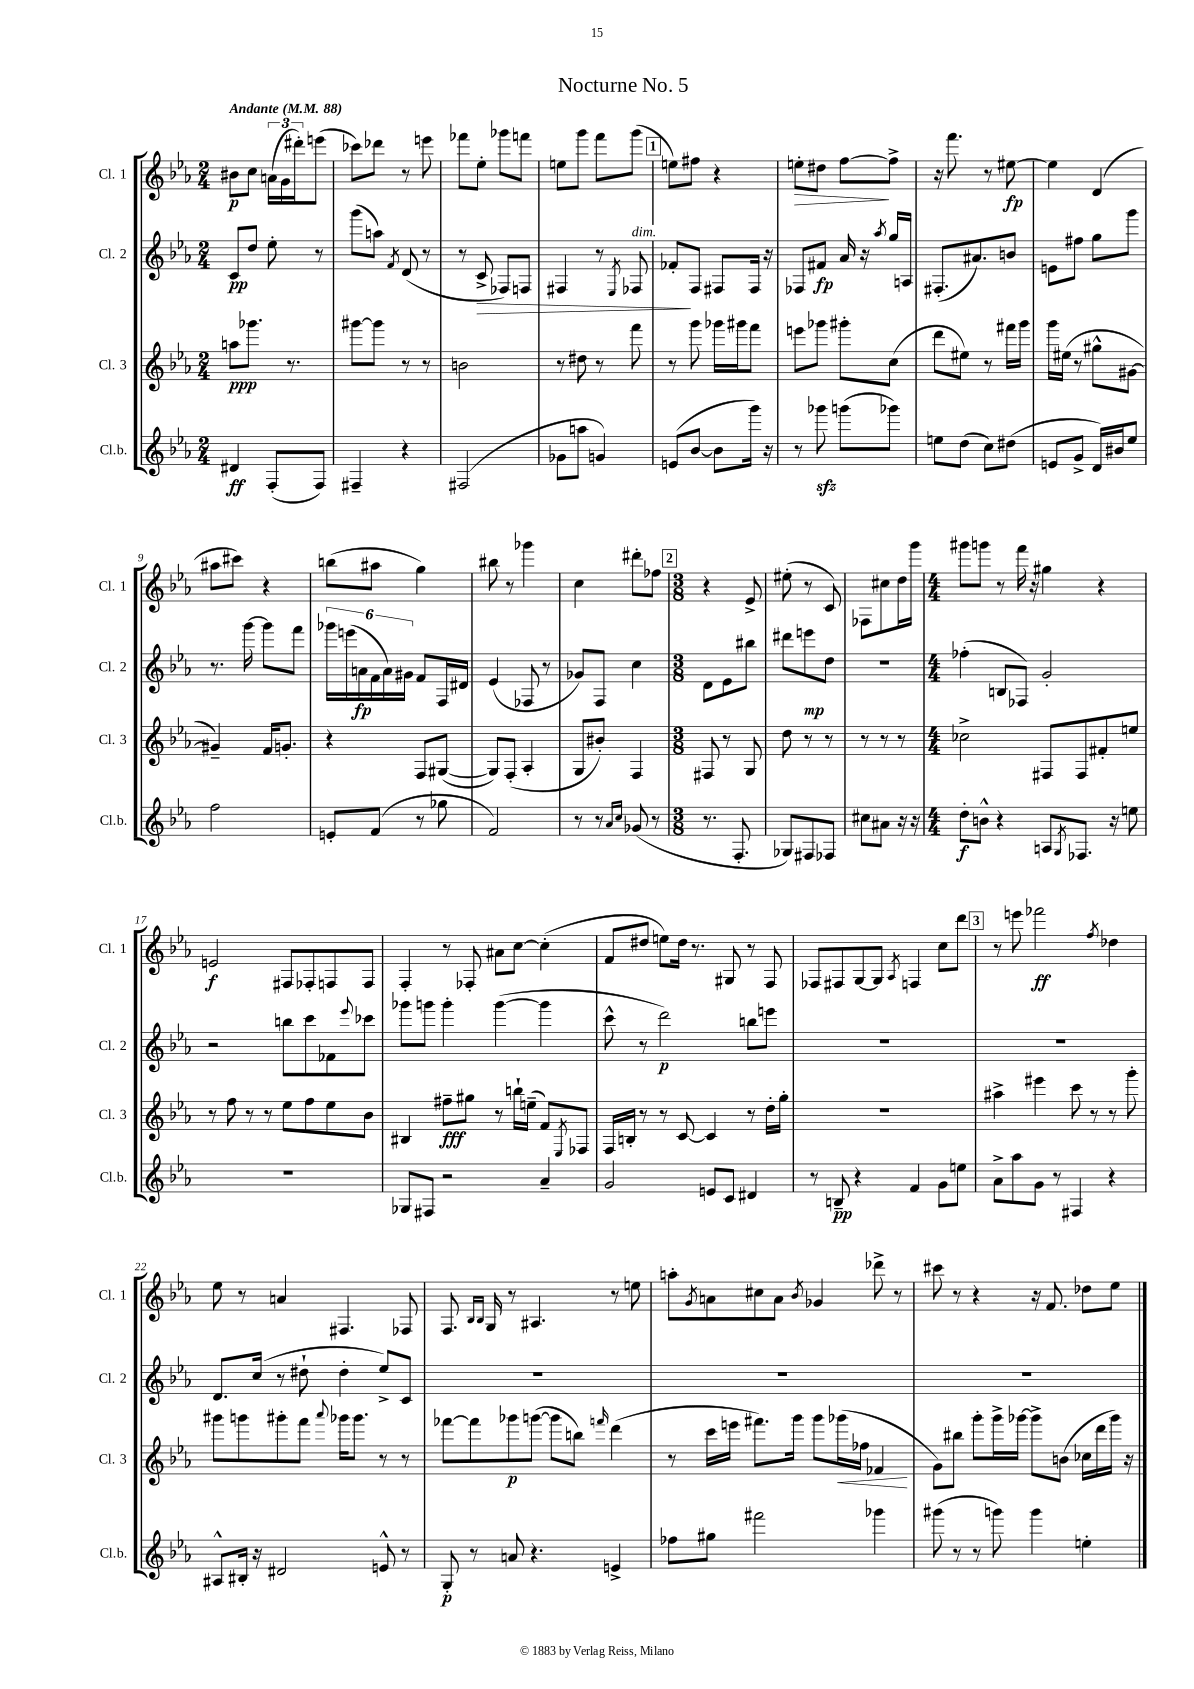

**kern	**dynam	**kern	**dynam	**kern	**dynam	**kern	**dynam
*part4	*part4	*part3	*part3	*part2	*part2	*part1	*part1
*staff4	*staff4	*staff3	*staff3	*staff2	*staff2	*staff1	*staff1
*I"Cl.b.	*	*I"Cl. 3	*	*I"Cl. 2	*	*I"Cl. 1	*
*I'Cl.b.	*	*I'Cl. 3	*	*I'Cl. 2	*	*I'Cl. 1	*
*clefG2	*	*clefG2	*	*clefG2	*	*clefG2	*
*k[b-e-a-]	*	*k[b-e-a-]	*	*k[b-e-a-]	*	*k[b-e-a-]	*
*M2/4	*	*M2/4	*	*M2/4	*	*M2/4	*
*MM88	*	*MM88	*	*MM88	*	*MM88	*
=1	=1	=1	=1	=1	=1	=1	=1
!	!	!	!	!	!	!LO:TX:a:B:t=Andante	!
4d#X/	ff	8aan\L	ppp	8c/L	pp	8b#X\L	p
.	.	8.ggg-X\J	.	8dd/J	.	8cc\J	.
(8F'/L	.	.	.	8ee-'\	.	(24an\LL	.
.	.	.	.	.	.	24g\	.
.	.	8.r	.	.	.	.	.
.	.	.	.	.	.	24ddd#X'\J)	.
8F/J)	.	.	.	8r	.	(8eeen\J	.
=2	=2	=2	=2	=2	=2	=2	=2
4F#X~/	.	[8ggg#X\L	.	(8ggg\L	.	8ccc-X\L)	.
.	.	8ggg#\J]	.	8aan\J)	.	8ddd-X\J	.
.	.	.	.	8qf/	.	.	.
4r	.	8r	.	(8d/	.	8r	.
.	.	8r	.	8r	.	8eeen\	.
=3	=3	=3	=3	=3	=3	=3	=3
(2F#X/	.	2bn\	.	8r	.	8fff-X\L	.
!	!	!	!	!	!LO:HP:b	!	!
.	.	.	.	8c^/	>	8ee-'\J	.
.	.	.	.	8F-X/L)	.	8ggg-X\L	.
.	.	.	.	8Fn/J	.	8fffn\J	.
=4	=4	=4	=4	=4	=4	=4	=4
8g-X\L	.	8r	.	4F#X/	.	8een\L	.
8aan\J	.	8dd#X\	.	.	.	8ggg\J	.
4gn/)	.	8r	.	8r	.	8fff\L	.
.	.	.	.	8qE-/	.	.	.
!	!	!	!	!LO:TX:a:i:t=dim.	!	!	!
.	.	8fff\	.	8F-X/	.	(8ggg\J	.
!!LO:REH:place=s1:t=1
=5	=5	=5	=5	=5	=5	=5	=5
(8en/L	.	8r	.	8f-X'/L	.	8een\L)	.
[8b-/J	.	8ggg\	.	8F/J	]	8ff#X\J	.
8b-\L]	.	16ggg-X\LL	.	8F#X/L	.	4r	.
.	.	16ggg#X\J	.	.	.	.	.
16ggg\Jk)	.	8fff\J	.	16F#/Jk	.	.	.
16r	.	.	.	16r	.	.	.
=6	=6	=6	=6	=6	=6	=6	=6
!	!	!	!	!	!	!	!LO:HP:b
8r	.	8eeen\L	.	8F-X/L	.	8een'\L	>
8ggg-Xzz\	.	8ggg-X\J	.	8f#X/J	fp	8dd#X\J	.
(8gggn\L	.	8ggg#X'\L	.	16a-/	.	[8ff\L	.
.	.	.	.	16r	.	.	.
.	.	.	.	8qaa-/	.	.	.
8ggg-X\J)	.	(8cc\J	.	16gg/LL	.	8ff^\J]	]
.	.	.	.	16An/JJ	.	.	.
=7	=7	=7	=7	=7	=7	=7	=7
8een\L	.	8ddd\L	.	(8.F#X'/L	.	16r	.
.	.	.	.	.	.	8.fff\	.
(8dd\J	.	8ee#X\J)	.	.	.	.	.
.	.	.	.	8.a#X/)	.	.	.
8cc\L)	.	8r	.	.	.	8r	.
(8dd#X\J	.	16fff#X\LL	.	8bn/J	.	[8ee#X\	fp
.	.	16ggg\JJ	.	.	.	.	.
=8	=8	=8	=8	=8	=8	=8	=8
8en/L	.	16ggg\LL	.	8en\L	.	4ee#\]	.
.	.	(16ee#X\JJ	.	.	.	.	.
8g^/J	.	8r	.	8ff#X\J	.	.	.
16d/LL)	.	8gg#X^^\L	.	8gg\L	.	(4d/	.
16b#X/J	.	.	.	.	.	.	.
8ee-/J	.	[8g#X\J	.	8ggg\J	.	.	.
!!LO:LB:g=z
=9	=9	=9	=9	=9	=9	=9	=9
2ff\	.	4g#X~/])	.	8.r	.	8aa#X\L	.
.	.	.	.	.	.	8ccc#X\J)	.
.	.	.	.	[16ggg\	.	.	.
.	.	16f/KL	.	8ggg\L]	.	4r	.
.	.	8.gn'/J	.	.	.	.	.
.	.	.	.	8fff\J	.	.	.
=10	=10	=10	=10	=10	=10	=10	=10
8en'/L	.	4r	.	24ggg-X\LL	.	(8bbn\L	.
.	.	.	.	(24eeen\	.	.	.
.	.	.	.	24an\	fp	.	.
(8f/J	.	.	.	24f\	.	8aa#X\J	.
.	.	.	.	24a\)	.	.	.
.	.	.	.	24g#X\JJ	.	.	.
8r	.	8F/L	.	8f/L	.	4gg\)	.
8gg-X\	.	([8G#X/J	.	16F/L	.	.	.
.	.	.	.	16d#X/JJ	.	.	.
=11	=11	=11	=11	=11	=11	=11	=11
2f/)	.	8G#/L])	.	(4e-/	.	8bb#X\	.
.	.	(8F'/J	.	.	.	8r	.
.	.	4A-'/	.	8F-X/	.	4ggg-X\	.
.	.	.	.	8r	.	.	.
=12	=12	=12	=12	=12	=12	=12	=12
8r	.	8G/L	.	8g-X/L)	.	4cc\	.
8r	.	8b#X'/J)	.	8F/J	.	.	.
16qqa-/LL	.	.	.	.	.	.	.
16qqcc/JJ	.	.	.	.	.	.	.
(8g-X/	.	4F/	.	4cc\	.	8ddd#X'\L	.
8r	.	.	.	.	.	8ff-X\J	.
!!LO:REH:place=s1:t=2
=13	=13	=13	=13	=13	=13	=13	=13
*M3/8	*	*M3/8	*	*M3/8	*	*M3/8	*
8.r	.	8F#X/	.	8d\L	.	4r	.
.	.	8r	.	8e-\	.	.	.
8.F'/	.	.	.	.	.	.	.
.	.	8G/	.	8bb#X\J	.	8e-^/	.
=14	=14	=14	=14	=14	=14	=14	=14
8G-X/L)	.	8dd\	.	8ddd#X\L	.	(8ee#X'\	.
8F#X/	.	8r	.	8eeen\	mp	8r	.
8F-X/J	.	8r	.	8dd\J	.	8c/)	.
=15	=15	=15	=15	=15	=15	=15	=15
8cc#X\L	.	8r	.	4.r	.	8F-X\L	.
8a#X\J	.	8r	.	.	.	8cc#X\	.
16r	.	8r	.	.	.	16dd\L	.
16r	.	.	.	.	.	16ggg\JJ	.
=16	=16	=16	=16	=16	=16	=16	=16
*M4/4	*	*M4/4	*	*M4/4	*	*M4/4	*
8dd'\L	f	2cc-X^\	.	(4ff-X'\	.	8ggg#X\L	.
8bn^^\J	.	.	.	.	.	8gggn\J	.
4r	.	.	.	8Bn/L	.	8r	.
.	.	.	.	8F-X/J)	.	16fff\	.
.	.	.	.	.	.	16r	.
8An/L	.	8F#X/L	.	2g'/	.	4gg#X\	.
8qG/	.	.	.	.	.	.	.
8.F-X/J	.	8F#/	.	.	.	.	.
.	.	8f#X'/	.	.	.	4r	.
16r	.	.	.	.	.	.	.
8een\	.	8een/J	.	.	.	.	.
!!LO:LB:g=z
=17	=17	=17	=17	=17	=17	=17	=17
1r	.	8r	.	2r	.	2en/	f
.	.	8ff\	.	.	.	.	.
.	.	8r	.	.	.	.	.
.	.	8r	.	.	.	.	.
.	.	8ee-\L	.	8bbn\L	.	8F#X/L	.
.	.	8ff\	.	8ccc\	.	8F-X'/	.
.	.	8ee-\	.	8f-X\	.	8Fn/	.
.	.	.	.	8qqeee-/	.	.	.
.	.	8b-\J	.	8ccc-X\J	.	8F/J	.
=18	=18	=18	=18	=18	=18	=18	=18
8G-X/L	.	4B#X/	.	8ggg-X\L	.	4F'/	.
8F#X/J	.	.	.	8gggn\J	.	.	.
2r	.	8ff#X~\L	fff	4ggg'\	.	8r	.
.	.	8gg#X\J	.	.	.	8F-X'/	.
.	.	8r	.	([4ggg\	.	8a#X\L	.
.	.	16bbn`\LL	.	.	.	[8cc\J	.
.	.	(16een~\JJ	.	.	.	.	.
4a-~/	.	8f/L)	.	4ggg\]	.	(4cc'\]	.
.	.	8qE-/	.	.	.	.	.
.	.	8F-X/J	.	.	.	.	.
=19	=19	=19	=19	=19	=19	=19	=19
2g/	.	16F/LL	.	8ccc^^\	.	8f/L	.
.	.	16Bn'/JJ	.	.	.	.	.
.	.	8r	.	8r	.	8dd#X/J	.
.	.	8r	.	2ddd\)	p	8een\L)	.
.	.	[8c/	.	.	.	16dd#\Jk	.
.	.	.	.	.	.	8.r	.
8en/L	.	4c/]	.	.	.	.	.
8c/J	.	.	.	.	.	8G#X/	.
4d#X/	.	8r	.	8bbn\L	.	8r	.
.	.	16dd'\LL	.	8eeen\J	.	8F/	.
.	.	16gg'\JJ	.	.	.	.	.
=20	=20	=20	=20	=20	=20	=20	=20
8r	.	1r	.	1r	.	8F-X/L	.
8Bn~/	pp	.	.	.	.	8F#X/	.
4r	.	.	.	.	.	[8G/	.
.	.	.	.	.	.	8G/J]	.
.	.	.	.	.	.	8qA-/	.
4f/	.	.	.	.	.	4Fn/	.
8g\L	.	.	.	.	.	8cc\L	.
8een\J	.	.	.	.	.	8ddd\J	.
!!LO:REH:place=s1:t=3
=21	=21	=21	=21	=21	=21	=21	=21
8a-^\L	.	4aa#X^\	.	1r	.	8r	.
8aa-\	.	.	.	.	.	8eeen\	.
8g\J	.	4eee#X\	.	.	.	2fff-X\	ff
8r	.	.	.	.	.	.	.
4F#X/	.	8ccc\	.	.	.	.	.
.	.	8r	.	.	.	.	.
.	.	.	.	.	.	8qff/	.
4r	.	8r	.	.	.	4dd-X\	.
.	.	8ggg'\	.	.	.	.	.
!!LO:LB:g=z
=22	=22	=22	=22	=22	=22	=22	=22
8A#X^^/L	.	8ggg#X\L	.	8.d/L	.	8ee-\	.
16B#X'/Jk	.	8gggn\	.	.	.	8r	.
16r	.	.	.	(16cc/Jk	.	.	.
2d#X/	.	8ggg#X'\	.	8r	.	4an/	.
.	.	8fff\J	.	8dd#X`\	.	.	.
.	.	8qqaaa-/	.	.	.	.	.
.	.	16ggg-X\KL	.	4dd#'\	.	4.F#X/	.
.	.	8.ggg-\J	.	.	.	.	.
8en^^/	.	8r	.	8ee-^/L)	.	.	.
8r	.	8r	.	8c/J	.	8F-X/	.
=23	=23	=23	=23	=23	=23	=23	=23
8G'/	p	[8fff-X\L	.	1r	.	8.F/	.
8r	.	8fff-\]	.	.	.	.	.
.	.	.	.	.	.	16qqB-/LL	.
.	.	.	.	.	.	16qqB-/JJ	.
.	.	.	.	.	.	16G/	.
8an/	.	8ggg-X\	p	.	.	8r	.
4.r	.	([8gggn\J	.	.	.	4.A#X/	.
.	.	8ggg\L]	.	.	.	.	.
.	.	8bbn\J)	.	.	.	.	.
.	.	16qqfffn/	.	.	.	.	.
4en^/	.	(4ddd\	.	.	.	8r	.
.	.	.	.	.	.	8een\	.
=24	=24	=24	=24	=24	=24	=24	=24
8ff-X\L	.	8r	.	1r	.	8aan'\L	.
.	.	.	.	.	.	8qg/	.
8gg#X\J	.	16ccc\LL	.	.	.	8an\	.
.	.	16eeen\JJ	.	.	.	.	.
2fff#X\	.	8.fff#X\L)	.	.	.	8cc#X\	.
.	.	.	.	.	.	8a\J	.
.	.	16ggg\Jk	.	.	.	.	.
.	.	.	.	.	.	8qb-/	.
.	.	8ggg\L	.	.	.	4g-X/	.
!	!	!	!LO:HP:b	!	!	!	!
.	.	(16ggg-X\L	<	.	.	.	.
.	.	16ff-X\JJ	.	.	.	.	.
4ggg-X\	.	4f-X/	.	.	.	8ddd-X^\	.
.	.	.	.	.	.	8r	.
.	.	.	[	.	.	.	.
=25	=25	=25	=25	=25	=25	=25	=25
(8ggg#X\	.	8g\L)	.	1r	.	8ccc#X\	.
8r	.	8bb#X\J	.	.	.	8r	.
8r	.	8ggg'\L	.	.	.	4r	.
8gggn\)	.	16ggg^\L	.	.	.	.	.
.	.	[16ggg-X\JJ	.	.	.	.	.
4ggg\	.	8ggg-^\L]	.	.	.	16r	.
.	.	.	.	.	.	8.f/	.
.	.	(8bn\J	.	.	.	.	.
4een'\	.	16cc-X\LL	.	.	.	8dd-X\L	.
.	.	16ddd\	.	.	.	.	.
.	.	16ggg-\JJ)	.	.	.	8ee-\J	.
.	.	16r	.	.	.	.	.
==	==	==	==	==	==	==	==
*-	*-	*-	*-	*-	*-	*-	*-
